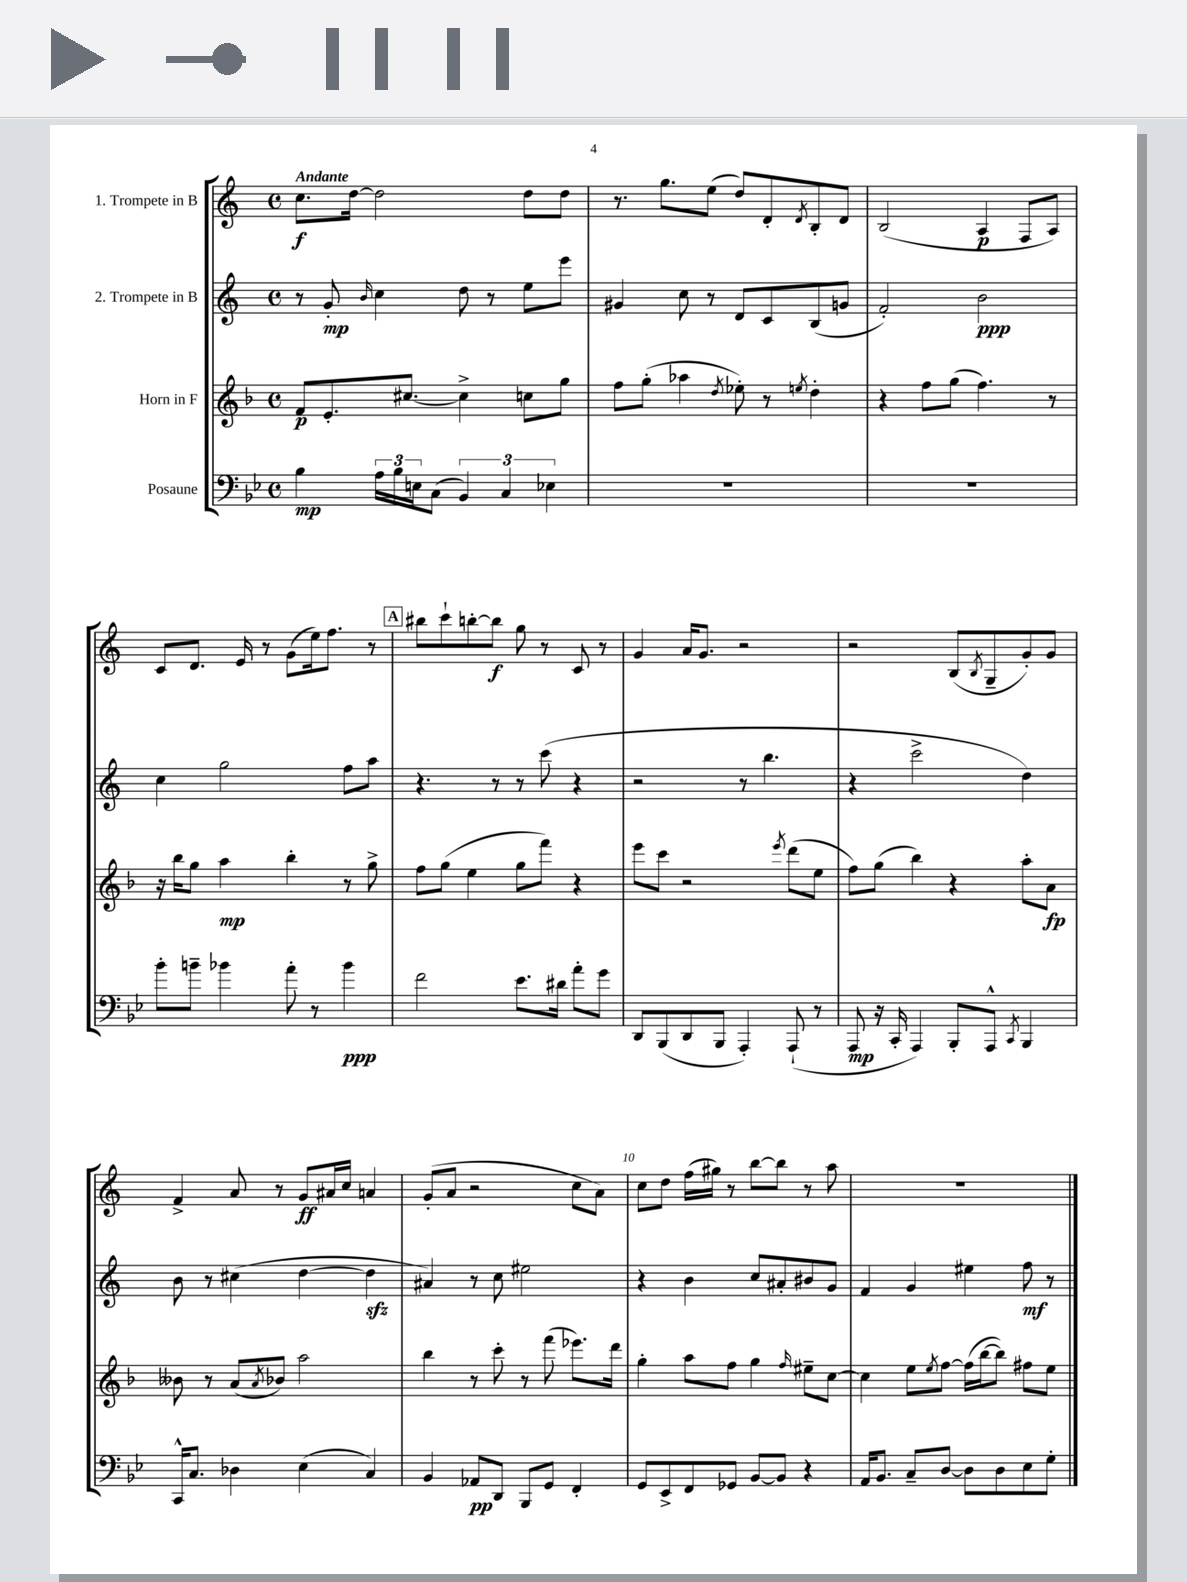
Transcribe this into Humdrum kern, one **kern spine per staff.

**kern	**kern	**kern	**kern
*staff4	*staff3	*staff2	*staff1
*clefF4	*clefG2	*clefG2	*clefG2
*k[b-e-]	*k[b-]	*k[]	*k[]
*M4/4	*M4/4	*M4/4	*M4/4
*met(c)	*met(c)	*met(c)	*met(c)
4B-	8f	8r	8.cc
.	8.e'	8g'	.
.	.	.	[16dd
.	.	16qqb	.
24A	.	4cc	2dd]
24B-	.	.	.
.	[8.cc#	.	.
24E	.	.	.
(8C	.	.	.
6BB-)	4cc#^]	8dd	.
.	.	8r	.
6C	.	.	.
.	8cc	8ee	8dd
6E-	.	.	.
.	8gg	8eee	8dd
=	=	=	=
1r	8ff	4g#	8.r
.	(8gg'	.	.
.	.	.	8.gg
.	4aa-	8cc	.
.	.	8r	(8ee
.	8qdd	.	.
.	8ee-')	8d	8dd)
.	8r	8c	8d'
.	8qee	.	8qd
.	4dd'	(8B	8B'
.	.	8g	8d
=	=	=	=
1r	4r	2f')	(2B
.	8ff	.	.
.	(8gg	.	.
.	4.ff)	2b	4A
.	.	.	8F
.	8r	.	8A)
=	=	=	=
8b-'	16r	4cc	8c
.	16bb-	.	.
8b~	8gg	.	8.d
4b-	4aa	2gg	.
.	.	.	16e
.	.	.	8r
8a'	4bb-'	.	(8g
8r	.	.	16ee)
.	.	.	8.ff
4b-	8r	8ff	.
.	8gg^	8aa	8r
=	=	=	=
2f	8ff	4.r	8bb#
.	(8gg	.	8ccc`
.	4ee	.	[8bb'
.	.	8r	8bb]
8.e-	8gg	8r	8gg
.	8fff)	(8ccc	8r
16d#	.	.	.
8a'	4r	4r	8c
8g	.	.	8r
=	=	=	=
8DD	8eee	2r	4g
(8BBB-	8ccc	.	.
8DD	2r	.	16a
.	.	.	8.g
8BBB-	.	.	.
4AAA')	.	8r	2r
.	.	4.bb	.
.	8qeee	.	.
(8AAA`	(8ddd	.	.
8r	8ee	.	.
=	=	=	=
8AAA	8ff)	4r	2r
16r	(8gg	.	.
16CC'	.	.	.
4AAA)	4bb-)	2ccc^	.
8BBB-'	4r	.	(8B
.	.	.	8qB
8AAA^^	.	.	8G~
8qCC	.	.	.
4BBB-	8aa'	4dd)	8g')
.	8a	.	8g
=	=	=	=
16CC^^	8b--	8b	4f^
8.C	.	.	.
.	8r	8r	.
4D-	(8a	(4cc#	8a
.	8qa	.	.
.	8b-)	.	8r
(4E-	2aa	[4dd	8g
.	.	.	16a#
.	.	.	16cc
4C)	.	4dd]	4a
=	=	=	=
4BB-	4bb-	4a#)	(8g'
.	.	.	8a
8AA-	8r	8r	2r
8DD	8ccc'	8cc	.
8BBB-	8r	2ee#	.
8GG	(8fff	.	.
4FF'	8.eee-)	.	8cc
.	.	.	8a)
.	16ddd	.	.
=	=	=	=
8GG	4gg'	4r	8cc
8EE-^	.	.	8dd
8FF	8aa	4b	(16ff
.	.	.	16gg#)
8GG-	8ff	.	8r
[8BB-	4gg	8cc	[8bb
8BB-]	.	8a#'	8bb]
.	16qqff	.	.
4r	8ee#~	8b#	8r
.	[8cc	8g	8aa
=	=	=	=
16AA	4cc]	4f	1r
8.BB-	.	.	.
8C~	8ee	4g	.
.	8qee	.	.
[8D	[8ff	.	.
8D]	(16ff]	4ee#	.
.	[16bb-	.	.
8D	8bb-])	.	.
8E-	8ff#	8ff	.
8G'	8ee	8r	.
==	==	==	==
*-	*-	*-	*-
